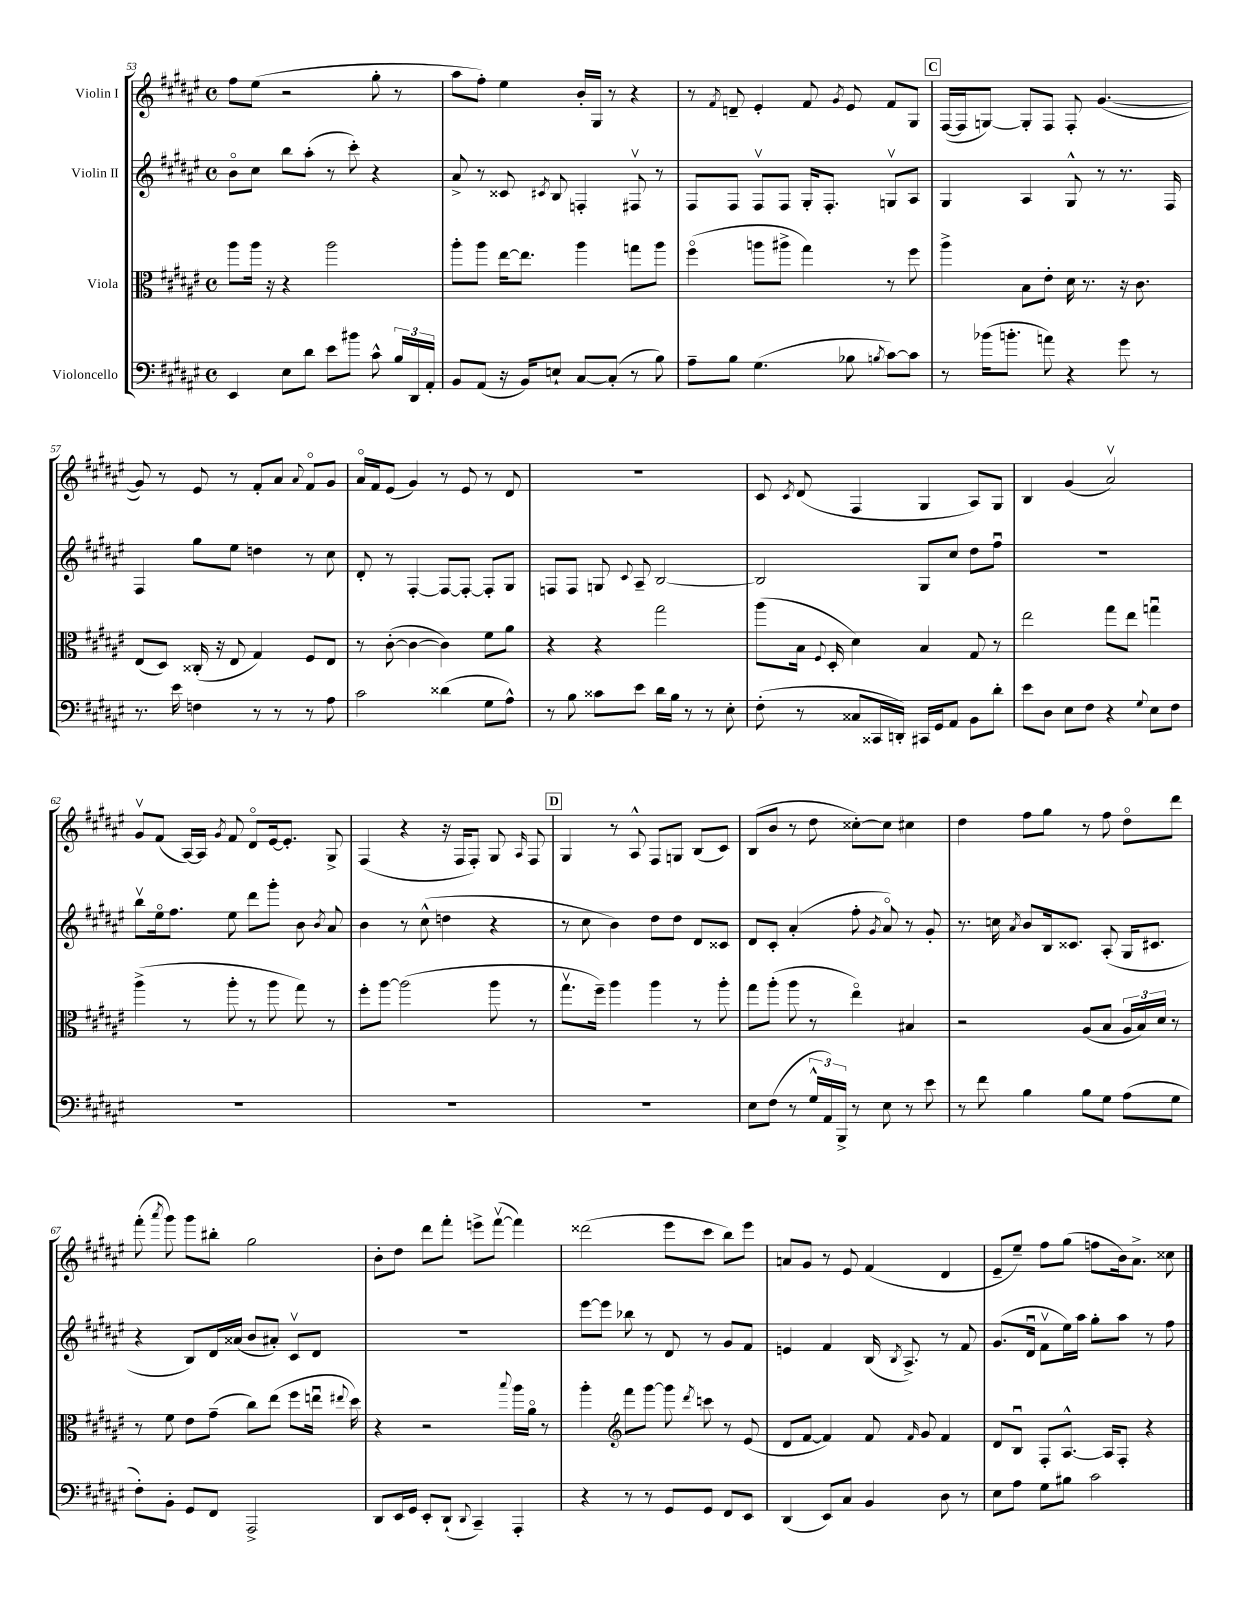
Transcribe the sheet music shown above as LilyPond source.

<<
\new StaffGroup <<
\new Staff = "s0" \with { instrumentName = "Violin I" } {
    \clef treble \key fis \major \defaultTimeSignature \time 4/4
    \autoBeamOff fis''8[ eis''8]( r2 gis''8-. r8 |
    ais''8[ fis''8]-.) eis''4 b'16[-. gis16] r8 r4 |
    r8 \acciaccatura { fis'8 } d'8-- eis'4-. fis'8 \acciaccatura { gis'8 } eis'8 fis'8[ gis8] |
    \mark \markup { \box "C" } fis16[~( fis16 g8]~) g8[-. fis8] fis8-. gis'4.~( |
    gis'8) r8 eis'8 r8 fis'8[-. ais'8] \appoggiatura { ais'8 } fis'8[\flageolet gis'8] |
    ais'16[\flageolet fis'16 eis'8]( gis'4) r8 eis'8 r8 dis'8 |
    R1 |
    cis'8 \acciaccatura { cis'8 } dis'8( fis4 gis4 ais8[) gis8] |
    b4 gis'4( ais'2\upbow) |
    gis'8[\upbow fis'8]( ais16[~) ais16] \acciaccatura { gis'8 } fis'8 dis'8[\flageolet eis'16~ eis'8.]-. gis8-> |
    fis4( r4 r16 fis16[ fis8]-.) gis8 \grace { ais16 } fis8 |
    \mark \markup { \box "D" } gis4 r8 ais8-^ fis8[ g8] b8[( cis'8]) |
    b8[( b'8] r8 dis''8 cisis''8[~-.) cisis''8] cis''4 |
    dis''4 fis''8[ gis''8] r8 fis''8 dis''8[\flageolet dis'''8] |
    fis'''8-.( \acciaccatura { ais'''8 } gis'''8) gis'''8[ bis''8]-. gis''2 |
    b'8[-. dis''8] dis'''8[ fis'''8]-. e'''8[-> fis'''8]~\upbow( fis'''4) |
    disis'''2( eis'''8[ cis'''8] b''8[) eis'''8] |
    a'8[ gis'8] r8 eis'8 fis'4( dis'4 |
    eis'8[-- eis''8]--) fis''8[ gis''8]( f''8[ b'16) ais'8.]-> cisis''8 \bar "|." |
}
\new Staff = "s1" \with { instrumentName = "Violin II" } {
    \clef treble \key fis \major \defaultTimeSignature \time 4/4
    \autoBeamOff b'8[\flageolet cis''8] b''8[ ais''8]-.( r8 cis'''8-.) r4 |
    ais'8-> r8 cisis'8 \acciaccatura { cis'8 } b8 f4-. fis8\upbow r8 |
    fis8[ fis8] fis8[\upbow fis8] gis16[-. fis8.]-. g8[\upbow ais8] |
    \mark \markup { \box "C" } gis4 ais4 gis8-^ r8 r8. fis16 |
    fis4 gis''8[ eis''8] d''4 r8 cis''8 |
    dis'8-. r8 fis4~-. fis8[~ fis8]~-. fis8[-. gis8] |
    f8[ f8] g8 \appoggiatura { cis'8 } ais8-- b2~ |
    b2 gis8[ cis''8] dis''8[ fis''8]\downbow |
    R1 |
    b''8[\upbow eis''16\flageolet fis''8.] eis''8 dis'''8[ gis'''8]-. b'8 \acciaccatura { b'8 } ais'8 |
    b'4 r8 cis''8-^( d''4 r4 |
    \mark \markup { \box "D" } r8 cis''8 b'4) dis''8[ dis''8] dis'8[ cisis'8] |
    dis'8[ cis'8]-. ais'4-.( fis''8-. \acciaccatura { gis'8 } ais'8\flageolet) r8 gis'8-. |
    r8. c''16 \acciaccatura { ais'8 } b'8[ b16 cisis'8.] ais8-.( gis16[ cis'8.] |
    r4 b8[) dis'16 aisis'16]( b'8[ ais'8]-.) cis'8[\upbow dis'8] |
    R1 |
    eis'''8[~ eis'''8] bes''8 r8 dis'8 r8 gis'8[ fis'8] |
    e'4 fis'4 b16( \acciaccatura { b8 } ais8.->) r8 fis'8 |
    gis'8.[( dis'16]\downbow fis'8[\upbow eis''16) ais''16] gis''8[-. ais''8] r8 fis''8 \bar "|." |
}
\new Staff = "s2" \with { instrumentName = "Viola" } {
    \clef alto \key fis \major \defaultTimeSignature \time 4/4
    \autoBeamOff ais''8[ ais''16] r16 r4 ais''2 |
    ais''8[-. ais''8] eis''16[~ eis''8.] ais''4 g''8[ ais''8] |
    fis''4\flageolet( a''8[ ais''8]-> gis''4) r8 fis''8 |
    \mark \markup { \box "C" } ais''4-> b8[ eis'8]-. dis'16 r8. r16 cis'8. |
    eis8[( dis8]) cisis16-.( r16 eis8 gis4) fis8[ eis8] |
    r8 cis'8~-.( cis'4~ cis'4) fis'8[ ais'8] |
    r4 r4 gis''2 |
    ais''8[( b16] \appoggiatura { fis8 } dis16-. dis'4) b4 gis8 r8 |
    eis''2 gis''8[ eis''8] g''4\downbow |
    ais''4->( r8 ais''8-. r8 ais''8 gis''8) r8 |
    fis''8[-. ais''8]~ ais''2( ais''8 r8 |
    \mark \markup { \box "D" } gis''8.[\upbow fis''16]--) ais''4 ais''4 r8 ais''8-. |
    gis''8[ ais''8]-.( ais''8 r8 eis''4\flageolet) bis4 |
    r2 ais8[( b8] \tuplet 3/2 { ais16[ b16) dis'16] } r8 |
    r8 fis'8 eis'8[ gis'8]--( cis''8[) eis''8]( fis''8[ e''16]\downbow \appoggiatura { eis''8 } dis''16) |
    r4 r2 \appoggiatura { b''8 } ais''16[ ais'16]\flageolet r8 |
    ais''4-. \clef treble fis'''8[ gis'''8]~ gis'''8 \acciaccatura { dis'''8 } c'''8 r8 eis'8( |
    dis'8[ fis'8]~ fis'4) fis'8 \grace { fis'16 } gis'8 fis'4 |
    dis'8[ b8]\downbow fis8[-. ais8.]~-^ ais16[ fis8]-. r4 \bar "|." |
}
\new Staff = "s3" \with { instrumentName = "Violoncello" } {
    \clef bass \key fis \major \defaultTimeSignature \time 4/4
    \autoBeamOff eis,4 eis8[ dis'8] eis'8[ bis'8] cis'8-^ \tuplet 3/2 { b16[ dis,16 ais,16]-. } |
    b,8[ ais,8]( r16 b,16[) e8]-! cis8[~ cis8]-.( r8 b8) |
    ais8[-- b8] gis4.( bes8 \acciaccatura { b8 } cis'8[~) cis'8] |
    \mark \markup { \box "C" } r8 bes'16[( b'8.]-. a'8) r4 gis'8 r8 |
    r8. eis'16 f4 r8 r8 r8 ais8 |
    cis'2 disis'4( gis8[ ais8]-^) |
    r8 b8 cisis'8[ eis'8] dis'16[ b16] r8 r8 eis8-. |
    fis8-.( r8 cisis8[ cisis,16 d,16]-.) cis,16[ gis,16 ais,8] b,8[ dis'8]-. |
    eis'8[ dis8] eis8[ fis8] r4 \appoggiatura { gis8 } eis8[ fis8] |
    R1 |
    R1 |
    \mark \markup { \box "D" } R1 |
    eis8[ fis8]( r8 \tuplet 3/2 { gis16[-^ ais,16) b,,16]-> } r8 eis8 r8 eis'8 |
    r8 fis'8 b4 b8[ gis8] ais8[( gis8] |
    fis8[-.) b,8]-. gis,8[ fis,8] ais,,2-> |
    dis,8[ eis,16 gis,16] eis,8[-. dis,8]-!( \appoggiatura { dis,8 } cis,4--) ais,,4-. |
    r4 r8 r8 gis,8[ gis,8] fis,8[ eis,8] |
    dis,4( eis,8[) cis8] b,4 dis8 r8 |
    eis8[ ais8] gis8[ bis8] cis'2 \bar "|." |
}
>>
>>
\layout { \context { \Score currentBarNumber = #53 } }
